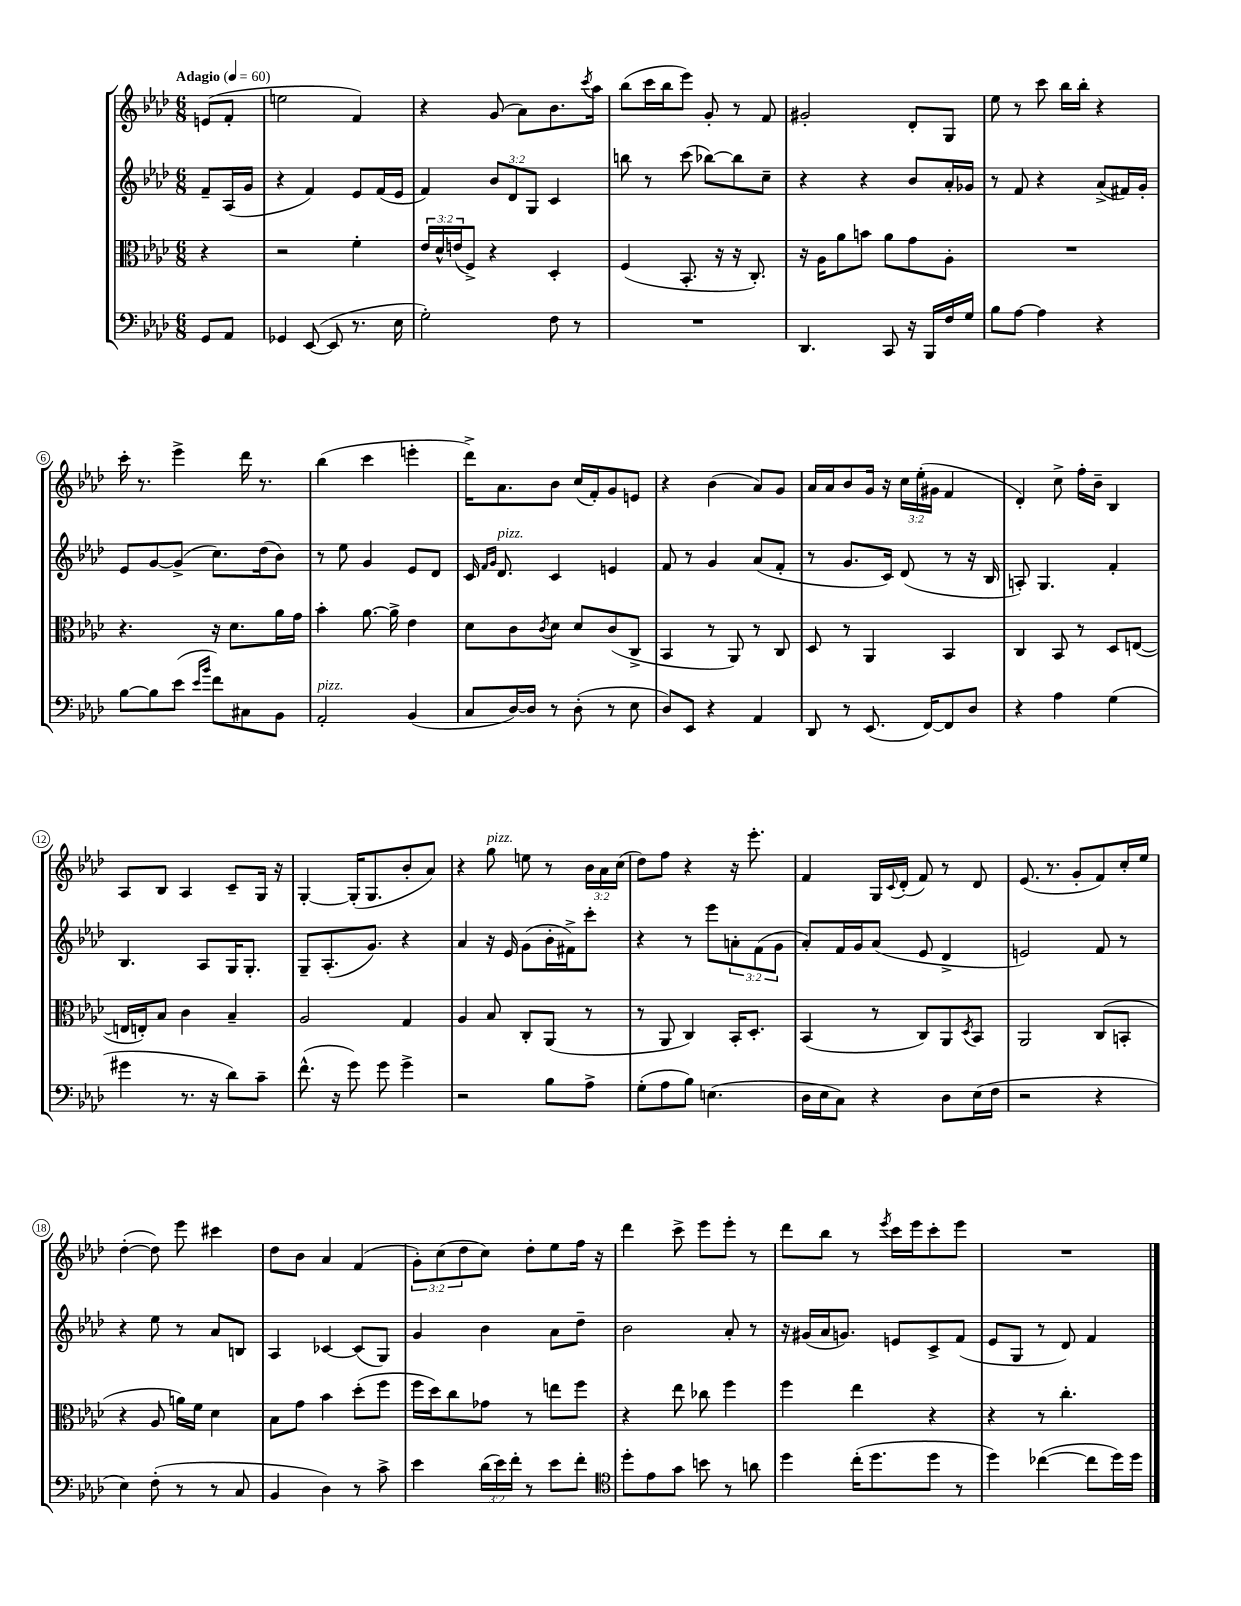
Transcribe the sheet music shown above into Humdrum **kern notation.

**kern	**kern	**kern	**kern
*part4	*part3	*part2	*part1
*staff4	*staff3	*staff2	*staff1
*clefF4	*clefC3	*clefG2	*clefG2
*k[b-e-a-d-]	*k[b-e-a-d-]	*k[b-e-a-d-]	*k[b-e-a-d-]
*M6/8	*M6/8	*M6/8	*M6/8
*MM60	*MM60	*MM60	*MM60
=	=	=	=
!	!	!	!LO:TX:a:B:t=Adagio
8GG/L	4r	8f~/L	(8en/L
8AA-/J	.	(16A-/L	8f'/J
.	.	16g/JJ	.
=1	=1	=1	=1
4GG-X/	2r	4r	2een\
([8EE-/	.	4f/)	.
8EE-/]	.	.	.
8.r	4f'\	8e-/L	4f/)
.	.	(16f/L	.
16E-\	.	16e-/JJ	.
=2	=2	=2	=2
2G'\)	24e-/LL	4f/)	4r
.	24d-^^/	.	.
.	(24en/J	.	.
.	8F^/J)	.	.
.	4r	12b-/L	(8g/
.	.	12d-/	.
.	.	.	8a-\L)
.	.	12G/J	.
8F\	4D-'/	4c/	8.b-\
8r	.	.	.
.	.	.	8qccc/
.	.	.	16aa-\Jk
=3	=3	=3	=3
2.r	(4F/	8bbn\	(8bb-\L
.	.	8r	16ccc\L
.	.	.	16bb-\J
.	8.BB-'/	(8ccc\	8eee-\J)
.	.	[8bb-X\L)	8g'/
.	16r	.	.
.	16r	8bb-\]	8r
.	8.C'/)	.	.
.	.	8cc~\J	8f/
=4	=4	=4	=4
4.DD-/	16r	4r	2g#X'/
.	16A-\KL	.	.
.	8a-\	.	.
.	8bn\J	4r	.
8CC/	8a-\L	.	.
16r	8g\	8b-/L	8d-'/L
16BBB-/LL	.	.	.
16F/	8A-'\J	16a-'/L	8G/J
16G/JJ	.	16g-X/JJ	.
=5	=5	=5	=5
8B-\L	2.r	8r	8ee-\
[8A-\J	.	8f/	8r
4A-\]	.	4r	8ccc\
.	.	.	16bb-\LL
.	.	.	16bb-'\JJ
4r	.	(8a-^/L	4r
.	.	16f#X/L)	.
.	.	16g'/JJ	.
!!LO:LB:g=z
=6	=6	=6	=6
[8B-\L	4.r	8e-/L	16ccc'\
.	.	.	8.r
8B-\]	.	[8g/	.
(8e-\J	.	(8g^/J]	4eee-^\
16qqe-/LL	.	.	.
16qqb-/JJ	.	.	.
8f\L)	16r	8.cc\L)	.
.	8.d-\L	.	.
8C#X\	.	.	16ddd-\
.	.	(16dd-\k	8.r
8BB-\J	16a-\L	8b-\J)	.
.	16g\JJ	.	.
=7	=7	=7	=7
!LO:TX:a:i:t=pizz.	!	!	!
2AA-'/	4b-'\	8r	(4bb-\
.	.	8ee-\	.
.	[8.a-\	4g/	4ccc\
.	16a-^\]	.	.
(4BB-/	4e-\	8e-/L	4eeen'\
.	.	8d-/J	.
=8	=8	=8	=8
8C/L	8d-\L	16c/	16ddd-^\KL)
.	.	16qqf/LL	.
.	.	16qqg/JJ	.
!	!	!LO:TX:a:i:t=pizz.	!
.	.	8.d-/	8.a-\
[16D-/L)	8c\	.	.
16D-/JJ]	.	.	.
.	8qc/	.	.
8r	8d-\J	4c/	8b-\J
(8D-'\	8d-/L	.	(16cc/LL
.	.	.	16f'/J)
8r	(8c/	4en/	8g/
8E-\	8C^/J	.	8en/J
=9	=9	=9	=9
8D-/L)	4BB-/	8f/	4r
8EE-/J	.	8r	.
4r	8r	4g/	(4b-\
.	8AA-/)	.	.
4AA-/	8r	(8a-/L	8a-/L)
.	8C/	8f'/J	8g/J
=10	=10	=10	=10
8DD-/	8D-/	8r	16a-/LL
.	.	.	16a-/J
8r	8r	8.g/L	8b-/
(8.EE-/	4AA-/	.	16g/Jk
.	.	16c/Jk)	16r
.	.	(8d-/	24cc\LL
.	.	.	(24ee-'\
[16FF/KL)	.	.	.
.	.	.	24g#X\JJ
8FF/]	4BB-/	8r	4f/
8D-/J	.	16r	.
.	.	16B-/	.
=11	=11	=11	=11
4r	4C/	8An'/)	4d-'/)
.	.	4.G/	.
4A-\	8BB-/	.	8cc^\
.	8r	.	16ff'\LL
.	.	.	16b-~\JJ
(4G\	8D-/L	4f'/	4B-/
.	([8En/J	.	.
!!LO:LB:g=z
=12	=12	=12	=12
4g#X\	16En/LL]	4.B-/	8A-/L
.	16En'/J)	.	.
.	8B-/J	.	8B-/J
8.r	4c\	.	4A-/
.	.	8A-/L	.
16r	.	.	.
8d-\L)	4B-~/	16G/K	8c~/L
.	.	8.G'/J	.
8c~\J	.	.	16G/Jk
.	.	.	16r
=13	=13	=13	=13
(8.f^^\	2A-/	8G~/L	[4G'/
.	.	(8.A-'/	.
16r	.	.	.
8g\)	.	.	(16G'/KL]
.	.	8.g/J)	8.G/
8g\	.	.	.
4g^\	4G/	4r	8b-'/
.	.	.	8a-/J)
=14	=14	=14	=14
2r	4A-/	4a-/	4r
!	!	!	!LO:TX:a:i:t=pizz.
.	8B-/	16r	8gg\
.	.	16e-/	.
.	8C'/L	(8g\L	8een\
8B-\L	(8AA-/J	16b-'\L	8r
.	.	16f#X^\J)	.
8A-^\J	8r	8ccc'\J	24b-\LL
.	.	.	24a-\
.	.	.	(24cc\JJ
=15	=15	=15	=15
(8G'\L	8r	4r	8dd-\L)
8A-\	8AA-/	.	8ff\J
8B-\J)	4C/)	8r	4r
(4.En\	.	8eee-\L	.
.	16BB-'/KL	12an'\	16r
.	8.D-'/J	.	8.eee-'\
.	.	(12f\	.
.	.	12g\J	.
=16	=16	=16	=16
16D-\LL	(4BB-/	8a-'/L)	4f/
16E-\J	.	.	.
8C\J)	.	16f/L	.
.	.	16g/J	.
4r	8r	(8a-/J	16G/LL
.	.	.	8qqc/
.	.	.	(16d-'/JJ
.	8C/L)	8e-/	8f/)
8D-\L	8AA-/	4d-^/	8r
.	8qD-/	.	.
(16E-\L	8BB-/J	.	8d-/
16F\JJ	.	.	.
=17	=17	=17	=17
2r	2AA-/	2en/)	(8.e-/
.	.	.	8.r
.	.	.	8g'/L
4r	(8C/L	8f/	8f/)
.	8BBn'/J	8r	16cc'/L
.	.	.	16ee-/JJ
!!LO:LB:g=z
=18	=18	=18	=18
4E-\)	4r	4r	([4dd-'\
(8F'\	8A-/	8ee-\	8dd-\])
8r	16an\LL)	8r	8eee-\
.	16f\JJ	.	.
8r	4d-\	8a-/L	4ccc#X\
8C/	.	8Bn/J	.
=19	=19	=19	=19
4BB-/	8B-\L	4A-/	8dd-\L
.	8g\J	.	8b-\J
4D-\)	4b-\	[4c-X/	4a-/
8r	(8dd-'\L	(8c-/L]	(4f/
8c^\	8ff\J	8G/J)	.
=20	=20	=20	=20
4e-\	16ff\LL	4g/	12g'\L)
.	16dd-\J)	.	.
.	.	.	(12cc\
.	8cc\	.	.
.	.	.	12dd-\
(24d-\LL	8g-X\J	4b-\	8cc\J)
24e-\)	.	.	.
24f'\JJ	.	.	.
8r	8r	.	8dd-'\L
8e-\L	8een\L	8a-\L	8ee-\
8f'\J	8ff\J	8dd-~\J	16ff\Jk
.	.	.	16r
=21	=21	=21	=21
*clefC4	*	*	*
8dd-'\L	4r	2b-\	4ddd-\
8e-\	.	.	.
8g\J	8ee-\	.	8ccc^\
8bn\	8cc-X\	.	8eee-\L
8r	4ff\	8a-'/	8eee-'\J
8an\	.	8r	8r
=22	=22	=22	=22
4dd-\	4ff\	16r	8ddd-\L
.	.	(16g#X/LL	.
.	.	16a-/J	8bb-\J
.	.	8.gn/J)	.
(16cc'\KL	4ee-\	.	8r
8.dd-\	.	.	.
.	.	.	8qeee-/
.	.	8en/L	16ccc\LL
.	.	.	16eee-\J
8dd-\J	4r	8c^/	8ccc'\
8r	.	(8f/J	8eee-\J
=23	=23	=23	=23
4dd-\)	4r	8e-/L	2.r
.	.	8G/J	.
([4cc-X\	8r	8r	.
.	4.cc'\	8d-/)	.
8cc-\L]	.	4f/	.
16dd-\L)	.	.	.
16dd-\JJ	.	.	.
==	==	==	==
*-	*-	*-	*-
